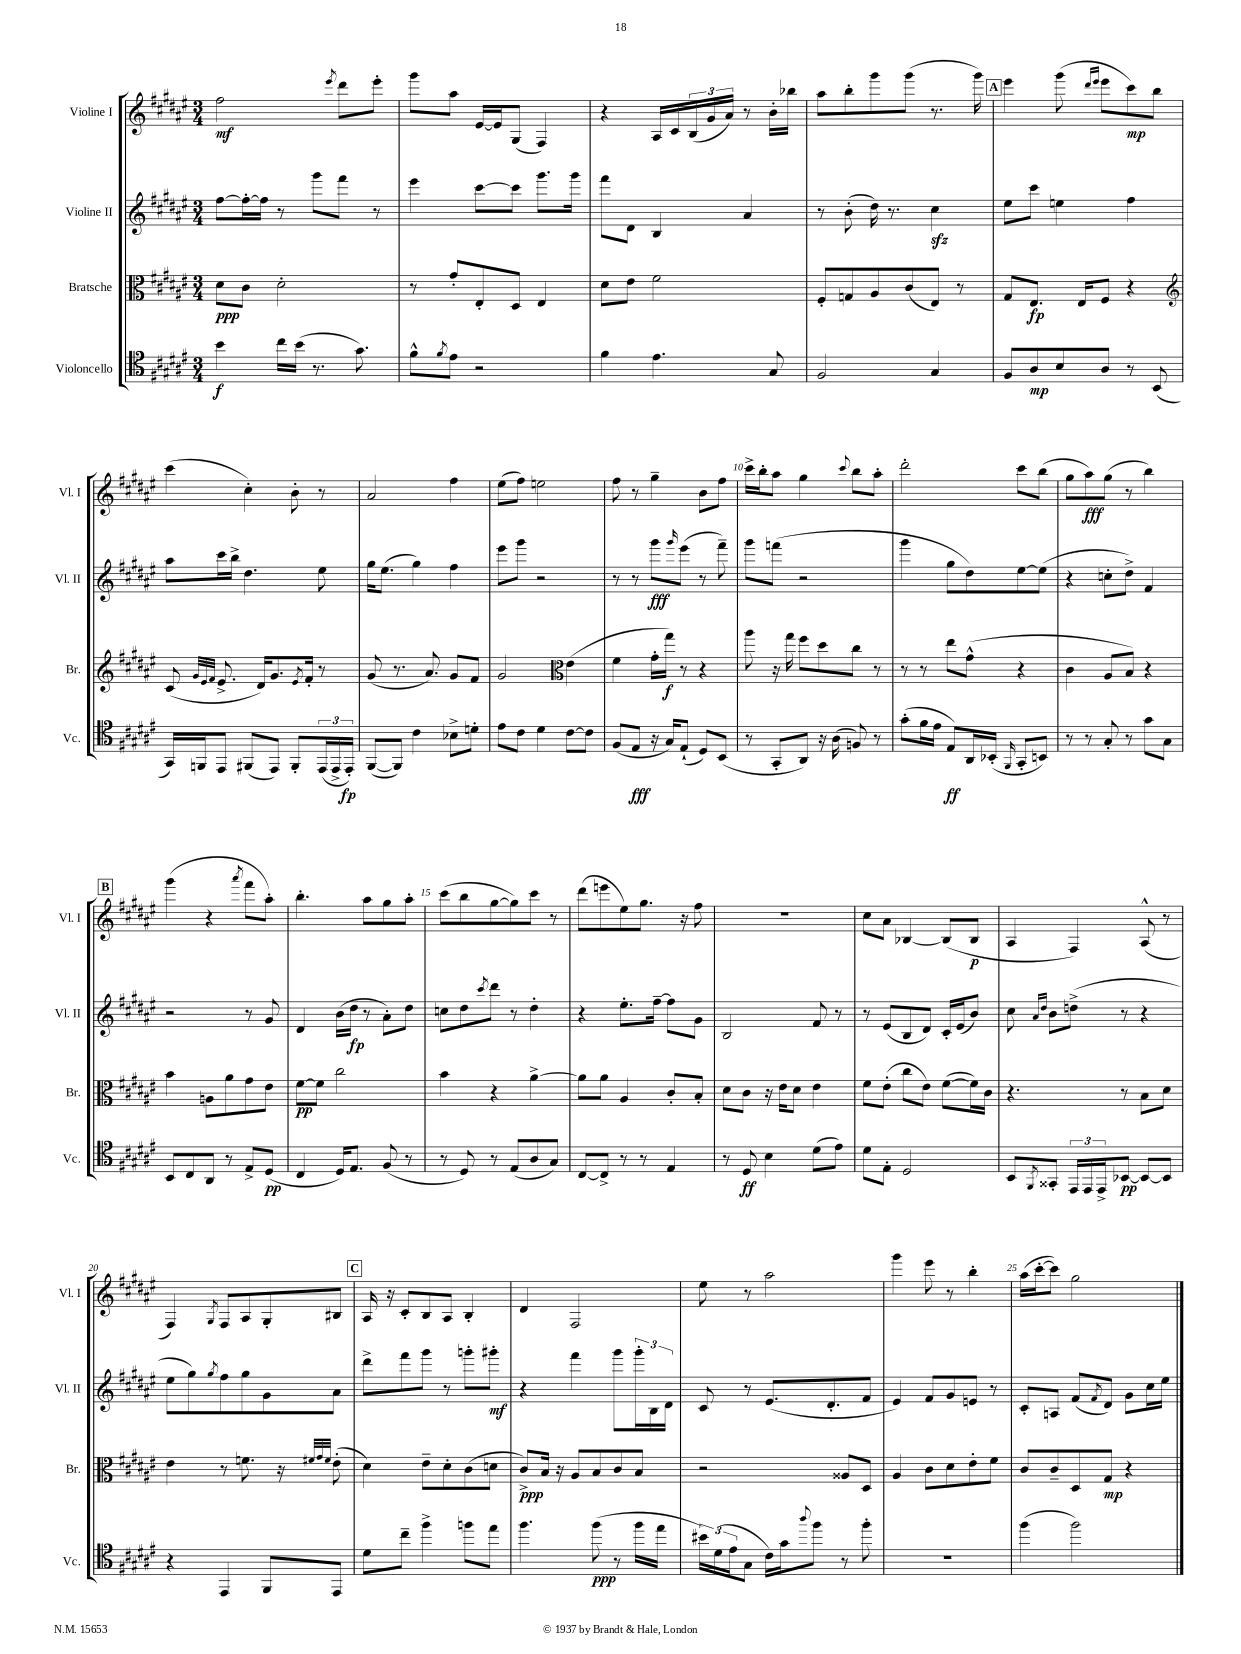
<<
\new StaffGroup <<
\new Staff = "s0" \with { instrumentName = "Violine I" shortInstrumentName = "Vl. I" } {
    \clef treble \key fis \major \numericTimeSignature \time 3/4
    fis''2\mf \acciaccatura { eis'''8 } dis'''8 eis'''8-. |
    gis'''8 ais''8 eis'16~ eis'16 gis8( fis4) |
    r4 ais16 cis'16 \tuplet 3/2 { b16( gis'16 ais'16) } r8 b'16-. bes''16 |
    ais''8 b''8-. gis'''8 gis'''8( r8. gis'''16) |
    \mark \markup { \box "A" } eis'''4 gis'''8( \grace { dis'''16 eis'''16 } eis'''8 cis'''8\mp) b''8 |
    cis'''4( cis''4-.) b'8-. r8 |
    ais'2 fis''4 |
    eis''8( fis''8) e''2 |
    fis''8 r8 gis''4-- b'8 fis''8 |
    cis'''16-> b''16-. ais''8 gis''4 \appoggiatura { cis'''8 } b''8 ais''8-. |
    dis'''2-. cis'''8 b''8( |
    gis''8 ais''8\fff) gis''8( r8 b''4) |
    \mark \markup { \box "B" } gis'''4( r4 \acciaccatura { ais'''8 } fis'''8 ais''8-.) |
    b''4.-. ais''8 gis''8 ais''8-. |
    cis'''8( b''8 gis''8~ gis''8) cis'''8 r8 |
    dis'''8( e'''8 eis''8) gis''8. r16 fis''8 |
    R2. |
    cis''8 ais'8 bes4~ bes8( bes8\p |
    ais4 fis4) ais8-^( r8 |
    fis4) \acciaccatura { gis8 } fis8 ais8 gis8-. bis8 |
    \mark \markup { \box "C" } ais16 r16 cis'8-. b8 ais8 b4-. |
    dis'4 fis2 |
    eis''8 r8 ais''2 |
    gis'''4 eis'''8 r8 b''4-. |
    ais''16( cis'''16~-. cis'''8) gis''2 \bar "|." |
}
\new Staff = "s1" \with { instrumentName = "Violine II" shortInstrumentName = "Vl. II" } {
    \clef treble \key fis \major \numericTimeSignature \time 3/4
    fis''8~ fis''16~-. fis''16 r8 gis'''8 fis'''8 r8 |
    eis'''4 cis'''8~ cis'''8 gis'''8. gis'''16 |
    fis'''8 dis'8 b4 ais'4 |
    r8 b'8-.( dis''16) r8. cis''4\sfz |
    \mark \markup { \box "A" } eis''8 cis'''8 e''4 fis''4 |
    ais''8 cis'''16 b''16-> dis''4. eis''8 |
    gis''16 eis''8.( gis''4) fis''4 |
    eis'''8 gis'''8 r2 |
    r8 r8 gis'''8\fff \grace { gis'''16 } eis'''8( r8 fis'''8--) |
    gis'''8 f'''8( r2 |
    gis'''4 gis''8 dis''8) eis''8~ eis''8( |
    r4 c''8-. dis''8->) fis'4 |
    \mark \markup { \box "B" } r2 r8 gis'8 |
    dis'4 b'16( dis''16\fp r8 ais'8-.) dis''8 |
    c''8 dis''8 \acciaccatura { cis'''8 } dis'''8 r8 dis''4-. |
    r4 eis''8.-. fis''16~-- fis''8 gis'8 |
    b2 fis'8 r8 |
    r8 eis'8( b8 dis'8) cis'16-. eis'16( b'8) |
    cis''8 \grace { ais'16 dis''16 } b'8 d''8->( r8 r4 |
    eis''8 gis''8) \acciaccatura { gis''8 } fis''8 gis''8 gis'8 ais'8 |
    \mark \markup { \box "C" } dis'''8-> fis'''8 gis'''8 r8 g'''8-. gis'''8-.\mf |
    r4 fis'''4 gis'''8 \tuplet 3/2 { gis'''16-. b16 dis'16 } |
    cis'8 r8 eis'8.( dis'8.-. fis'8 |
    eis'4) fis'8 gis'8 e'8 r8 |
    cis'8-. a8 fis'8( \acciaccatura { fis'8 } dis'8) gis'8 cis''16 eis''16 \bar "|." |
}
\new Staff = "s2" \with { instrumentName = "Bratsche" shortInstrumentName = "Br." } {
    \clef alto \key fis \major \numericTimeSignature \time 3/4
    dis'8\ppp cis'8 dis'2-. |
    r8 gis'8-. eis8-. dis8 eis4 |
    dis'8 eis'8 fis'2 |
    fis8-. g8 ais8 cis'8( eis8) r8 |
    \mark \markup { \box "A" } gis8 eis8.\fp eis16 fis8 r4 |
    \clef treble cis'8( \grace { gis'32 eis'32 fis'32 } eis'8.-> dis'16) gis'8. \acciaccatura { eis'8 } fis'16-. r8 |
    gis'8( r8. ais'8.) gis'8 fis'8 |
    gis'2 \clef alto eis'4( |
    fis'4 gis'16-. gis''16\f) r8 r4 |
    ais''8 r16 gis''16 fis''8 dis''8 cis''8 r8 |
    r8 r8 eis''8 gis'8-^( r4 |
    cis'4 ais8 b8) r4 |
    \mark \markup { \box "B" } b'4 a8 ais'8 gis'8 eis'8 |
    fis'8~\pp fis'8 cis''2 |
    b'4 r4 ais'4~-> |
    ais'8 ais'8 ais4 cis'8-. b8-. |
    dis'8 cis'8 r16 eis'16 dis'8 eis'4 |
    fis'8 eis'8-.( cis''8 eis'8) fis'8~( fis'16) cis'16 |
    r4. r8 b8 dis'8 |
    eis'4 r8 f'8. r16 \grace { fis'32 gis'32 fis'32 } eis'8-.( |
    \mark \markup { \box "C" } dis'4) eis'8-- dis'8-. cis'8( d'8 |
    cis'8->\ppp) b16 r16 ais8 b8 cis'8 b8 |
    r2 aisis8 dis8 |
    ais4 cis'8 dis'8 eis'8-. fis'8 |
    cis'8 cis'8-- dis8 gis8\mp r4 \bar "|." |
}
\new Staff = "s3" \with { instrumentName = "Violoncello" shortInstrumentName = "Vc." } {
    \clef tenor \key fis \major \numericTimeSignature \time 3/4
    b'4\f cis''16 b'16( r8. gis'8.) |
    fis'8-^ \acciaccatura { fis'8 } eis'8 r2 |
    fis'4 eis'4. gis8 |
    fis2 gis4 |
    \mark \markup { \box "A" } fis8 ais8\mp b8 ais8 r8 b,8( |
    gis,16) f,16 eis,8 fis,8( eis,8) fis,8-. \tuplet 3/2 { eis,16( eis,16-> eis,16-.\fp) } |
    fis,8~( fis,8) cis'4 bes8-> d'8-. |
    eis'8 cis'8 dis'4 cis'8~ cis'8 |
    fis8( eis8\fff r16 gis16) eis8-!( dis8) b,8( |
    r8 gis,8-. ais,8) r16 ais16( f8) r8 |
    gis'8-.( fis'16 eis'16 eis8\ff) ais,16 bes,16-.( \grace { fis,16 } gis,8-. b,8) |
    r8 r8 gis8-. r8 gis'8 gis8 |
    \mark \markup { \box "B" } b,8 cis8 ais,8 r8 eis8-> dis8\pp( |
    cis4 dis16) eis8. fis8( r8 |
    r8 dis8) r8 eis8( ais8 gis8) |
    cis8~ cis8-> r8 r8 eis4 |
    r8 dis8\ff b4 dis'8( eis'8) |
    dis'8 eis8-. dis2 |
    b,8 \acciaccatura { fis,8 } gisis,8-. \tuplet 3/2 { eis,16 eis,16 eis,16-> } bes,8~\pp bes,8~ bes,8 |
    r4 eis,4 fis,8 eis,8 |
    \mark \markup { \box "C" } dis'8 cis''8-- fis''4-> f''8 eis''8 |
    fis''4. fis''8\ppp( r8 fis''16 eis''16 |
    \tuplet 3/2 { bis'16) dis'16( eis'16 } gis8 cis'16) gis'16 \appoggiatura { ais''8 } fis''8 r8 fis''8-. |
    R2. |
    fis''4( fis''2) \bar "|." |
}
>>
>>
\layout { \context { \Score \override BarNumber.break-visibility = ##(#f #t #t) barNumberVisibility = #(every-nth-bar-number-visible 5) } }
